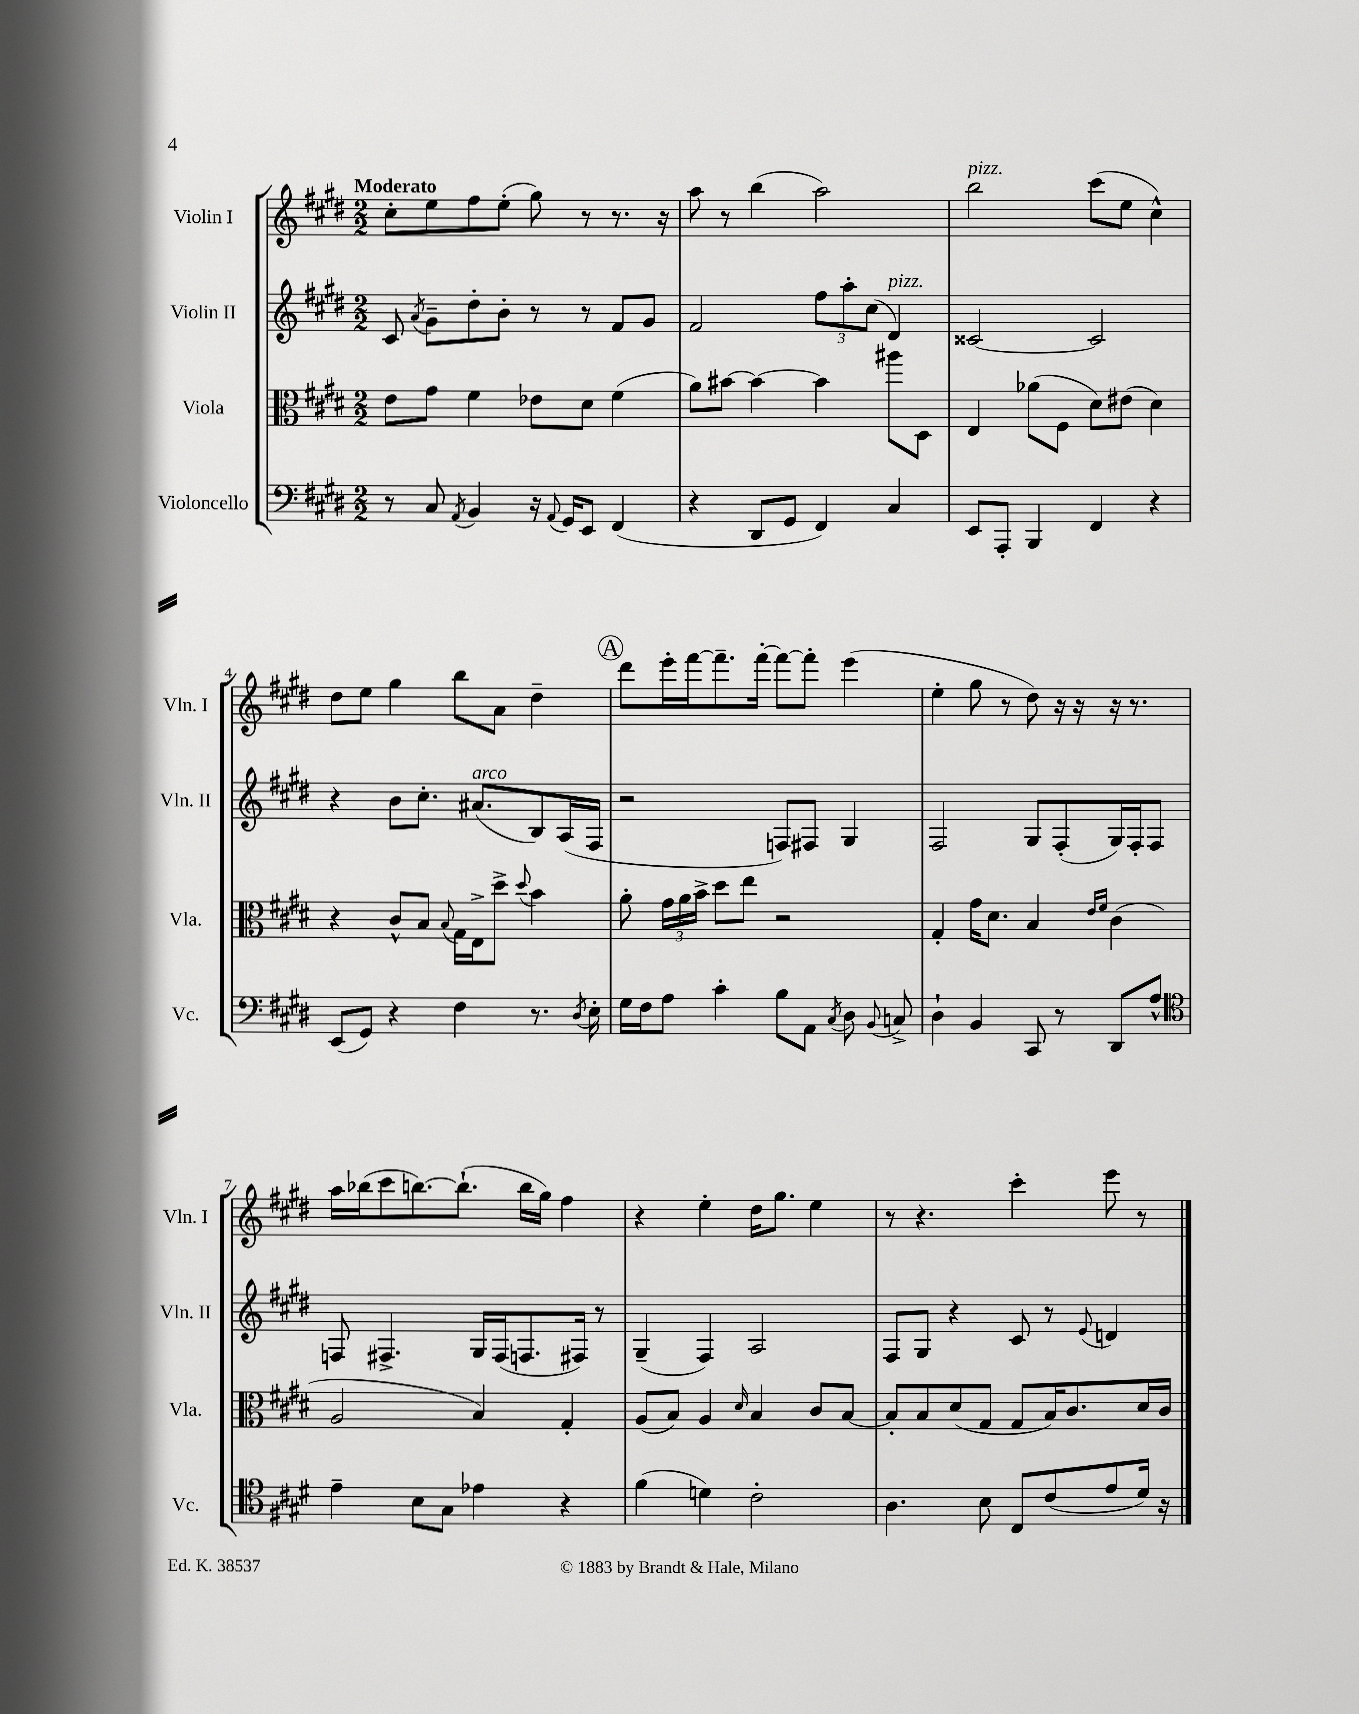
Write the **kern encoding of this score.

**kern	**kern	**kern	**kern
*part4	*part3	*part2	*part1
*staff4	*staff3	*staff2	*staff1
*I"Violoncello	*I"Viola	*I"Violin II	*I"Violin I
*I'Vc.	*I'Vla.	*I'Vln. II	*I'Vln. I
*clefF4	*clefC3	*clefG2	*clefG2
*k[f#c#g#d#]	*k[f#c#g#d#]	*k[f#c#g#d#]	*k[f#c#g#d#]
*M2/2	*M2/2	*M2/2	*M2/2
=1	=1	=1	=1
!	!	!	!LO:TX:a:B:t=Moderato
8r	8e\L	8c#/	8cc#'\L
.	.	8qa/	.
8C#/	8g#\J	8g#~\L	8ee\
8qAA/	.	.	.
4BB/	4f#\	8dd#'\	8ff#\
.	.	8b'\J	(8ee'\J
16r	8e-X\L	8r	8gg#\)
8qqAA/	.	.	.
16GG#/KL	.	.	.
8EE/J	8d#\J	8r	8r
(4FF#/	(4f#\	8f#/L	8.r
.	.	8g#/J	.
.	.	.	16r
=2	=2	=2	=2
4r	8a\L)	2f#/	8aa\
.	[8b#X\J	.	8r
8DD#/L	4b#\_	.	(4bb\
8GG#/J	.	.	.
4FF#/)	4b#\]	12ff#\L	2aa\)
.	.	12aa'\	.
.	.	(12cc#\J	.
!	!	!LO:TX:a:i:t=pizz.	!
4C#/	8aa#X\L	4d#/)	.
.	8D#\J	.	.
=3	=3	=3	=3
!	!	!	!LO:TX:a:i:t=pizz.
8EE/L	4E/	[2c##X/	2bb\
8AAA'/J	.	.	.
4BBB/	(8a-X\L	.	.
.	8F#\J	.	.
4FF#/	8d#\L)	2c##/]	(8ccc#\L
.	(8e#X\J	.	8ee\J
4r	4d#\)	.	4cc#^^\)
!!LO:LB:g=z
=4	=4	=4	=4
(8EE/L	4r	4r	8dd#\L
8GG#/J)	.	.	8ee\J
4r	8c#^^/L	8b\L	4gg#\
.	8B/J	8.cc#'\J	.
.	8qqB/	.	.
4F#\	16G#\LL	.	8bb\L
!	!	!LO:TX:a:i:t=arco	!
.	16E^\J	(8.a#X/L	.
.	8dd#^\J	.	8a\J
.	8qqdd#/	.	.
8.r	4b\	8B/)	4dd#~\
.	.	(16A/L	.
8qD#/	.	.	.
16E'\	.	16F#/JJ	.
!!LO:REH:place=s1:t=A
=5	=5	=5	=5
16G#\LL	8a'\	2r	8ddd#\L
16F#\J	.	.	.
8A\J	24g#\LL	.	16eee'\L
.	24a\	.	.
.	.	.	[16fff#\J
.	24b^\JJ	.	.
4c#'\	8dd#\L	.	8.fff#~\]
.	8ee\J	.	.
.	.	.	[16fff#'\Jk
8B\L	2r	8Fn/L)	8fff#\L_
8AA\J	.	8F#X/J	8fff#'\J]
8qC#/	.	.	.
8D#\	.	4G#/	(4eee\
8qqBB/	.	.	.
8Cn^/	.	.	.
=6	=6	=6	=6
4D#`\	4G#'/	2F#/	4ee'\
4BB/	16g#\KL	.	8gg#\
.	8.d#\J	.	.
.	.	.	8r
8CC#/	4B/	8G#/L	8dd#\)
8r	.	(8F#'/	16r
.	.	.	16r
.	16qqe/LL	.	.
.	16qqf#/JJ	.	.
8DD#/L	(4c#\	16G#/L)	16r
.	.	16F#'/J	8.r
8A^^/J	.	8F#/J	.
!!LO:LB:g=z
=7	=7	=7	=7
*clefC4	*	*	*
4e~\	2A/	8Fn/	16aa\LL
.	.	.	(16bb-X\J
.	.	4.F#X^/	8ccc#\
8B\L	.	.	[8.bbn\)
8G#\J	.	.	.
.	.	.	(8.bb`\J]
4e-X\	4B/)	16G#/LL	.
.	.	(16F#/J	.
.	.	8.Fn/	16bb\LL
.	.	.	16gg#\JJ)
4r	4G#'/	.	4ff#\
.	.	16F#X/Jk)	.
.	.	8r	.
=8	=8	=8	=8
(4f#\	(8A/L	(4G#~/	4r
.	8B/J)	.	.
4dn\)	4A/	4F#/)	4ee'\
.	16qqd#/	.	.
2c#'\	4B/	2A/	16dd#\KL
.	.	.	8.gg#\J
.	8c#/L	.	4ee\
.	[8B/J	.	.
=9	=9	=9	=9
4.A\	8B'/L]	8F#/L	8r
.	8B/	8G#/J	4.r
.	(8d#/	4r	.
8B\	8G#/J	.	.
8C#/L	8G#/L	8c#/	4ccc#'\
(8c#/	16B/K)	8r	.
.	8.c#/	.	.
.	.	8qqe/	.
8e/	.	4dn/	8eee\
16d#/Jk)	16d#/L	.	8r
16r	16c#/JJ	.	.
==	==	==	==
*-	*-	*-	*-
